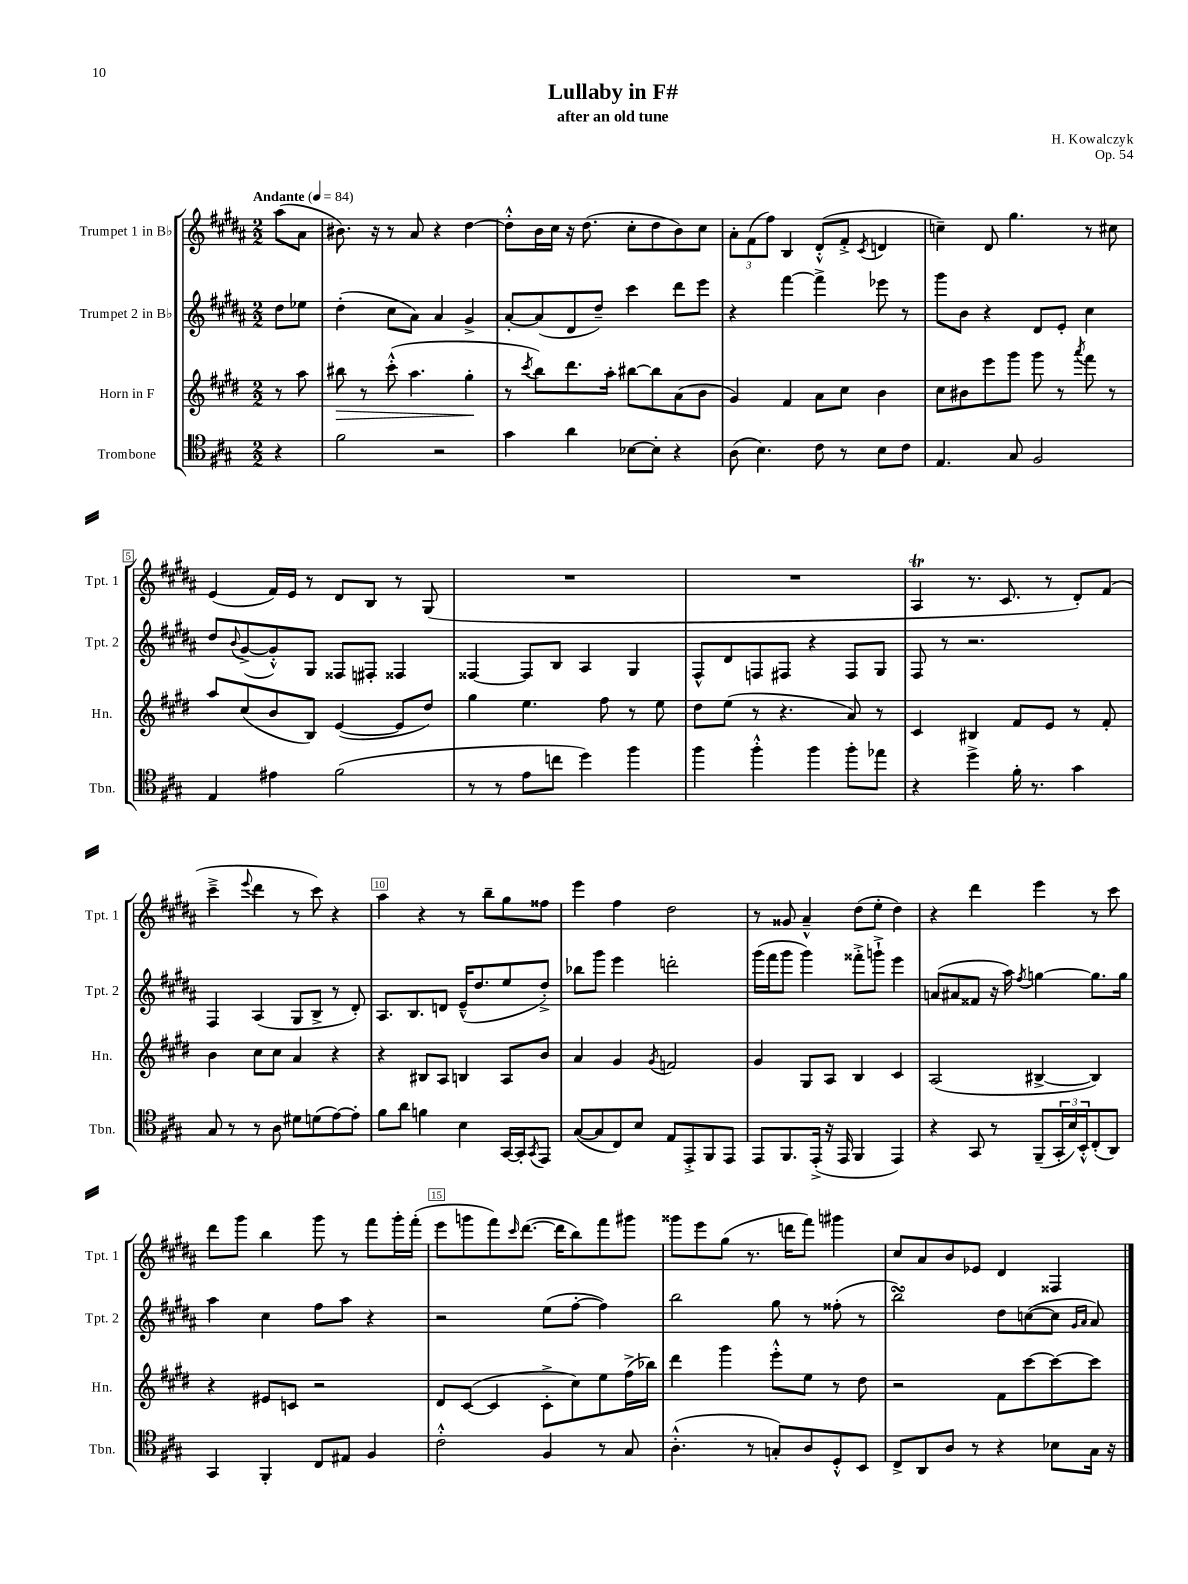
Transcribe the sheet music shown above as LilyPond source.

\header { title = "Lullaby in F#" composer = "H. Kowalczyk" subtitle = "after an old tune" opus = "Op. 54" }
<<
\new StaffGroup <<
\new Staff = "s0" \with { instrumentName = "Trumpet 1 in Bb" shortInstrumentName = "Tpt. 1" } {
    \clef treble \key b \major \numericTimeSignature \time 2/2 \partial 4 \tempo "Andante" 4 = 84
    ais''8( ais'8 |
    bis'8.) r16 r8 ais'8 r4 dis''4~ |
    dis''8-.-^ b'16 cis''16 r16 dis''8.( cis''8-. dis''8 b'8) cis''8 |
    \tuplet 3/2 { ais'8-. fis'8( fis''8) } b4 dis'8-.-^( fis'8-.-> \acciaccatura { cis'8 } d'4 |
    c''4--) dis'8 gis''4. r8 cis''8 |
    e'4( fis'16) e'16 r8 dis'8 b8 r8 gis8( |
    R1 |
    R1 |
    ais4\trill r8. cis'8. r8 dis'8-.) fis'8( |
    cis'''4---> \appoggiatura { e'''8 } dis'''4 r8 cis'''8) r4 |
    ais''4 r4 r8 b''8-- gis''8 fisis''8 |
    e'''4 fis''4 dis''2 |
    r8 gisis'8 ais'4---^ dis''8( e''8-. dis''4) |
    r4 dis'''4 e'''4 r8 cis'''8 |
    dis'''8 gis'''8 b''4 gis'''8 r8 fis'''8 gis'''16-. fis'''16-.( |
    e'''8 g'''8 fis'''8) \grace { cis'''16 } dis'''8.~( dis'''16 b''8) fis'''8 gis'''8 |
    gisis'''8 e'''8 gis''8( r8. d'''16 fis'''8) gis'''4 |
    cis''8 ais'8 b'8 ees'8 dis'4 fisis4 \bar "|." |
}
\new Staff = "s1" \with { instrumentName = "Trumpet 2 in Bb" shortInstrumentName = "Tpt. 2" } {
    \clef treble \key b \major \numericTimeSignature \time 2/2 \partial 4
    dis''8 ees''8 |
    dis''4-.( cis''8 ais'8) ais'4 gis'4-> |
    ais'8~-. ais'8( dis'8 dis''8--) cis'''4 dis'''8 e'''8 |
    r4 fis'''4~ fis'''4-> ees'''8 r8 |
    gis'''8 b'8 r4 dis'8 e'8-. cis''4 |
    dis''8 \appoggiatura { b'8 } gis'8~->( gis'8-.-^) gis8 fisis8 fis8-. fisis4 |
    fisis4~ fisis8 b8 ais4 gis4 |
    fis8-^ dis'8 f8 fis8 r4 fis8 gis8 |
    fis8 r8 r2. |
    fis4 ais4( gis8 b8-> r8 dis'8-.) |
    ais8. b8. d'8 e'16---^( dis''8. e''8 dis''8-.->) |
    bes''8 gis'''8 e'''4 d'''2-. |
    gis'''16( fis'''16 gis'''8 gis'''4) fisis'''8-.-> g'''8-!-> e'''4 |
    a'8( ais'8 fisis'8 r16 ais''16) \acciaccatura { fis''8 } g''4~ g''8. g''16 |
    ais''4 cis''4 fis''8 ais''8 r4 |
    r2 e''8( fis''8~-. fis''4) |
    b''2 gis''8 r8 fisis''8-.( r8 |
    b''2\turn) dis''8 c''8~( c''8 \grace { gis'16 ais'16 } ais'8) \bar "|." |
}
\new Staff = "s2" \with { instrumentName = "Horn in F" shortInstrumentName = "Hn." } {
    \clef treble \key e \major \numericTimeSignature \time 2/2 \partial 4
    r8 a''8 |
    bis''8\> r8 cis'''8-.-^( a''4. gis''4-.\! |
    r8 \acciaccatura { cis'''8 } b''8) dis'''8. a''16-. bis''8~ bis''8 a'8( b'8 |
    gis'4) fis'4 a'8 cis''8 b'4 |
    cis''8 bis'8 e'''8 gis'''8 gis'''8 r8 \acciaccatura { a'''8 } fis'''8 r8 |
    a''8 cis''8( b'8 b8) e'4~( e'8 dis''8) |
    gis''4 e''4. fis''8 r8 e''8 |
    dis''8 e''8( r8 r4. a'8) r8 |
    cis'4 bis4 fis'8 e'8 r8 fis'8-. |
    b'4 cis''8 cis''8 a'4 r4 |
    r4 bis8 a8 b4 a8 b'8 |
    a'4 gis'4 \acciaccatura { gis'8 } f'2 |
    gis'4 gis8 a8 b4 cis'4 |
    a2( bis4~-> bis4) |
    r4 eis'8 c'8 r2 |
    dis'8 cis'8~( cis'4 cis'8-.-> cis''8) e''8 fis''16->( bes''16) |
    dis'''4 gis'''4 e'''8-.-^ e''8 r8 dis''8 |
    r2 fis'8 cis'''8~ cis'''8~ cis'''8 \bar "|." |
}
\new Staff = "s3" \with { instrumentName = "Trombone" shortInstrumentName = "Tbn." } {
    \clef tenor \key a \major \numericTimeSignature \time 2/2 \partial 4
    r4 |
    fis'2 r2 |
    gis'4 a'4 bes8~ bes8-. r4 |
    a8( b4.) cis'8 r8 b8 cis'8 |
    e4. gis8 fis2 |
    e4 eis'4 fis'2( |
    r8 r8 e'8 c''8 d''4) fis''4 |
    fis''4 fis''4-.-^ fis''4 fis''8-. ees''8 |
    r4 d''4-> fis'16-. r8. gis'4 |
    gis8 r8 r8 a8 dis'8 d'8( e'8~) e'8-. |
    fis'8 a'8 f'4 b4 gis,16~ gis,16-. \acciaccatura { gis,8 } e,8 |
    gis8~( gis8 cis8) b8 e8 e,8-.-> fis,8 e,8 |
    e,8 fis,8. e,16-.->( r16 e,16 fis,4 e,4) |
    r4 gis,8 r8 fis,8--( \tuplet 3/2 { gis,16-. b16) b,16-.-^ } cis8-.( a,8) |
    gis,4 fis,4-. cis8 eis8 fis4 |
    cis'2-.-^ fis4 r8 gis8 |
    a4.-.-^( r8 g8-.) a8 d8-.-^ b,8 |
    cis8-> a,8 a8 r8 r4 bes8 gis16 r16 \bar "|." |
}
>>
>>
\layout { \context { \Score \override BarNumber.break-visibility = ##(#f #t #t) barNumberVisibility = #(every-nth-bar-number-visible 5) \override BarNumber.stencil = #(make-stencil-boxer 0.1 0.3 ly:text-interface::print) } }
